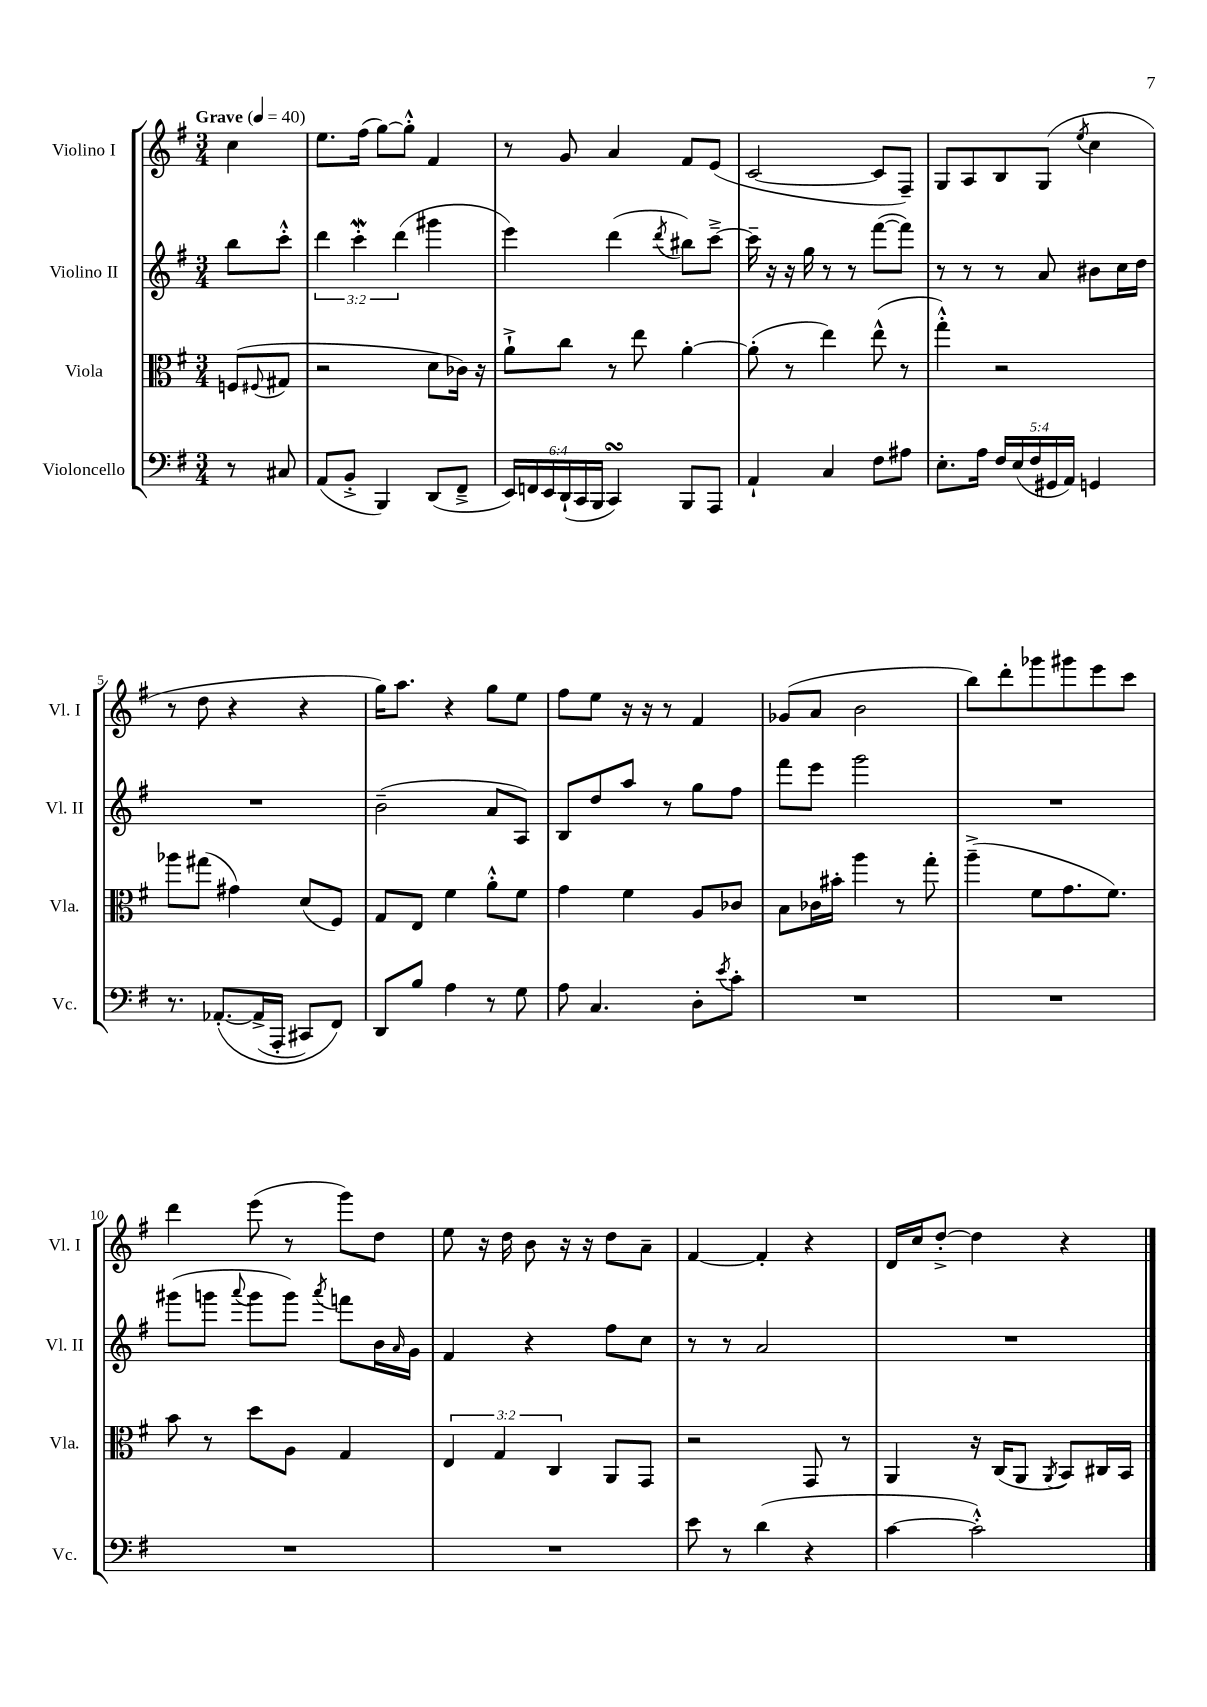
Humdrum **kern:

**kern	**kern	**kern	**kern
*part4	*part3	*part2	*part1
*staff4	*staff3	*staff2	*staff1
*I"Violoncello	*I"Viola	*I"Violino II	*I"Violino I
*I'Vc.	*I'Vla.	*I'Vl. II	*I'Vl. I
*clefF4	*clefC3	*clefG2	*clefG2
*k[f#]	*k[f#]	*k[f#]	*k[f#]
*M3/4	*M3/4	*M3/4	*M3/4
*MM40	*MM40	*MM40	*MM40
=	=	=	=
!	!	!	!LO:TX:a:B:t=Grave
8r	(8Fn/L	8bb\L	4cc\
.	8qqF#X/	.	.
8C#X/	8G#X/J	8ccc'^^\J	.
=1	=1	=1	=1
(8AA/L	2r	6ddd\	8.ee\L
8BB'^/J	.	.	.
.	.	6cccw'\	.
.	.	.	(16ff#\Jk
4BBB/)	.	.	[8gg\L)
.	.	(6ddd\	.
.	.	.	8gg'^^\J]
(8DD/L	8d\L	4ggg#X\	4f#/
8FF#~^/J	16c-X\Jk)	.	.
.	16r	.	.
=2	=2	=2	=2
24EE/LL)	8a`^\L	4eee\)	8r
24FFn/	.	.	.
24EE/	.	.	.
(24DD`/	8cc\J	.	8g/
24CC/	.	.	.
24BBB/JJ	.	.	.
4CCsSSs/)	8r	(4ddd\	4a/
.	8ee\	.	.
.	.	8qddd/	.
8BBB/L	[4a'\	8bb#X\L)	8f#/L
8AAA/J	.	[8ccc~^\J	(8e/J
=3	=3	=3	=3
4AA`/	(8a'\]	16ccc~\]	[2c/
.	.	16r	.
.	8r	16r	.
.	.	16gg\	.
4C/	4ee\)	8r	.
.	.	8r	.
8F#\L	(8ee^^\	([8fff#\L	8c/L]
8A#X\J	8r	8fff#\J])	8F#~/J)
=4	=4	=4	=4
8.E'\L	4gg'^^\)	8r	8G/L
.	.	8r	8A/
16A\Jk	.	.	.
20F#/LL	2r	8r	8B/
(20E/	.	.	.
20F#/	.	.	.
.	.	8a/	(8G/J
20GG#X/	.	.	.
20AA/JJ)	.	.	.
.	.	.	8qee/
4GGn/	.	8b#X\L	4cc\
.	.	16cc\L	.
.	.	16dd\JJ	.
!!LO:LB:g=z
=5	=5	=5	=5
8.r	8aa-X\L	2.r	8r
.	(8gg#X\J	.	8dd\
([8.AA-X'/L	.	.	.
.	4g#X\)	.	4r
(16AA-^/L]	.	.	.
16AAA'/JJ	.	.	.
8CC#X/L)	(8d/L	.	4r
8FF#/J)	8F#/J)	.	.
=6	=6	=6	=6
8DD/L	8G/L	(2b~\	16gg\KL)
.	.	.	8.aa\J
8B/J	8E/J	.	.
4A\	4f#\	.	4r
8r	8a'^^\L	8a/L	8gg\L
8G\	8f#\J	8A/J)	8ee\J
=7	=7	=7	=7
8A\	4g\	8B/L	8ff#\L
4.C/	.	8dd/	8ee\J
.	4f#\	8aa/J	16r
.	.	.	16r
.	.	8r	8r
8D'\L	8A/L	8gg\L	4f#/
8qe/	.	.	.
8c'\J	8c-X/J	8ff#\J	.
=8	=8	=8	=8
2.r	8B\L	8fff#\L	(8g-X/L
.	16c-X\L	8eee\J	8a/J
.	16b#X'\JJ	.	.
.	4aa\	2ggg\	2b\
.	8r	.	.
.	8gg'\	.	.
=9	=9	=9	=9
2.r	(4aa~^\	2.r	8bb\L)
.	.	.	8ddd'\
.	8f#\L	.	8ggg-X\
.	8.g\	.	8ggg#X\
.	.	.	8eee\
.	8.f#\J)	.	.
.	.	.	8ccc\J
!!LO:LB:g=z
=10	=10	=10	=10
2.r	8b\	(8ggg#X\L	4ddd\
.	8r	8gggn\J	.
.	.	8qqaaa/	.
.	8dd\L	8ggg\L	(8eee\
.	8A\J	8ggg\J)	8r
.	.	8qaaa/	.
.	4G/	8fffn\L	8ggg\L)
.	.	16b\L	8dd\J
.	.	16qqa/	.
.	.	16g\JJ	.
=11	=11	=11	=11
2.r	6E/	4f#/	8ee\
.	.	.	16r
.	6G/	.	.
.	.	.	16dd\
.	.	4r	8b\
.	6C/	.	.
.	.	.	16r
.	.	.	16r
.	8AA/L	8ff#\L	8dd\L
.	8GG/J	8cc\J	8a~\J
=12	=12	=12	=12
8e\	2r	8r	[4f#/
8r	.	8r	.
(4d\	.	2a/	4f#'/]
4r	8GG/	.	4r
.	8r	.	.
=13	=13	=13	=13
[4c\	4AA/	2.r	16d/LL
.	.	.	16cc/J
.	.	.	[8dd'^/J
2c'^^\])	16r	.	4dd\]
.	(16C/KL	.	.
.	8AA/J	.	.
.	8qAA/	.	.
.	8BB/L)	.	4r
.	16C#X/L	.	.
.	16BB/JJ	.	.
==	==	==	==
*-	*-	*-	*-
